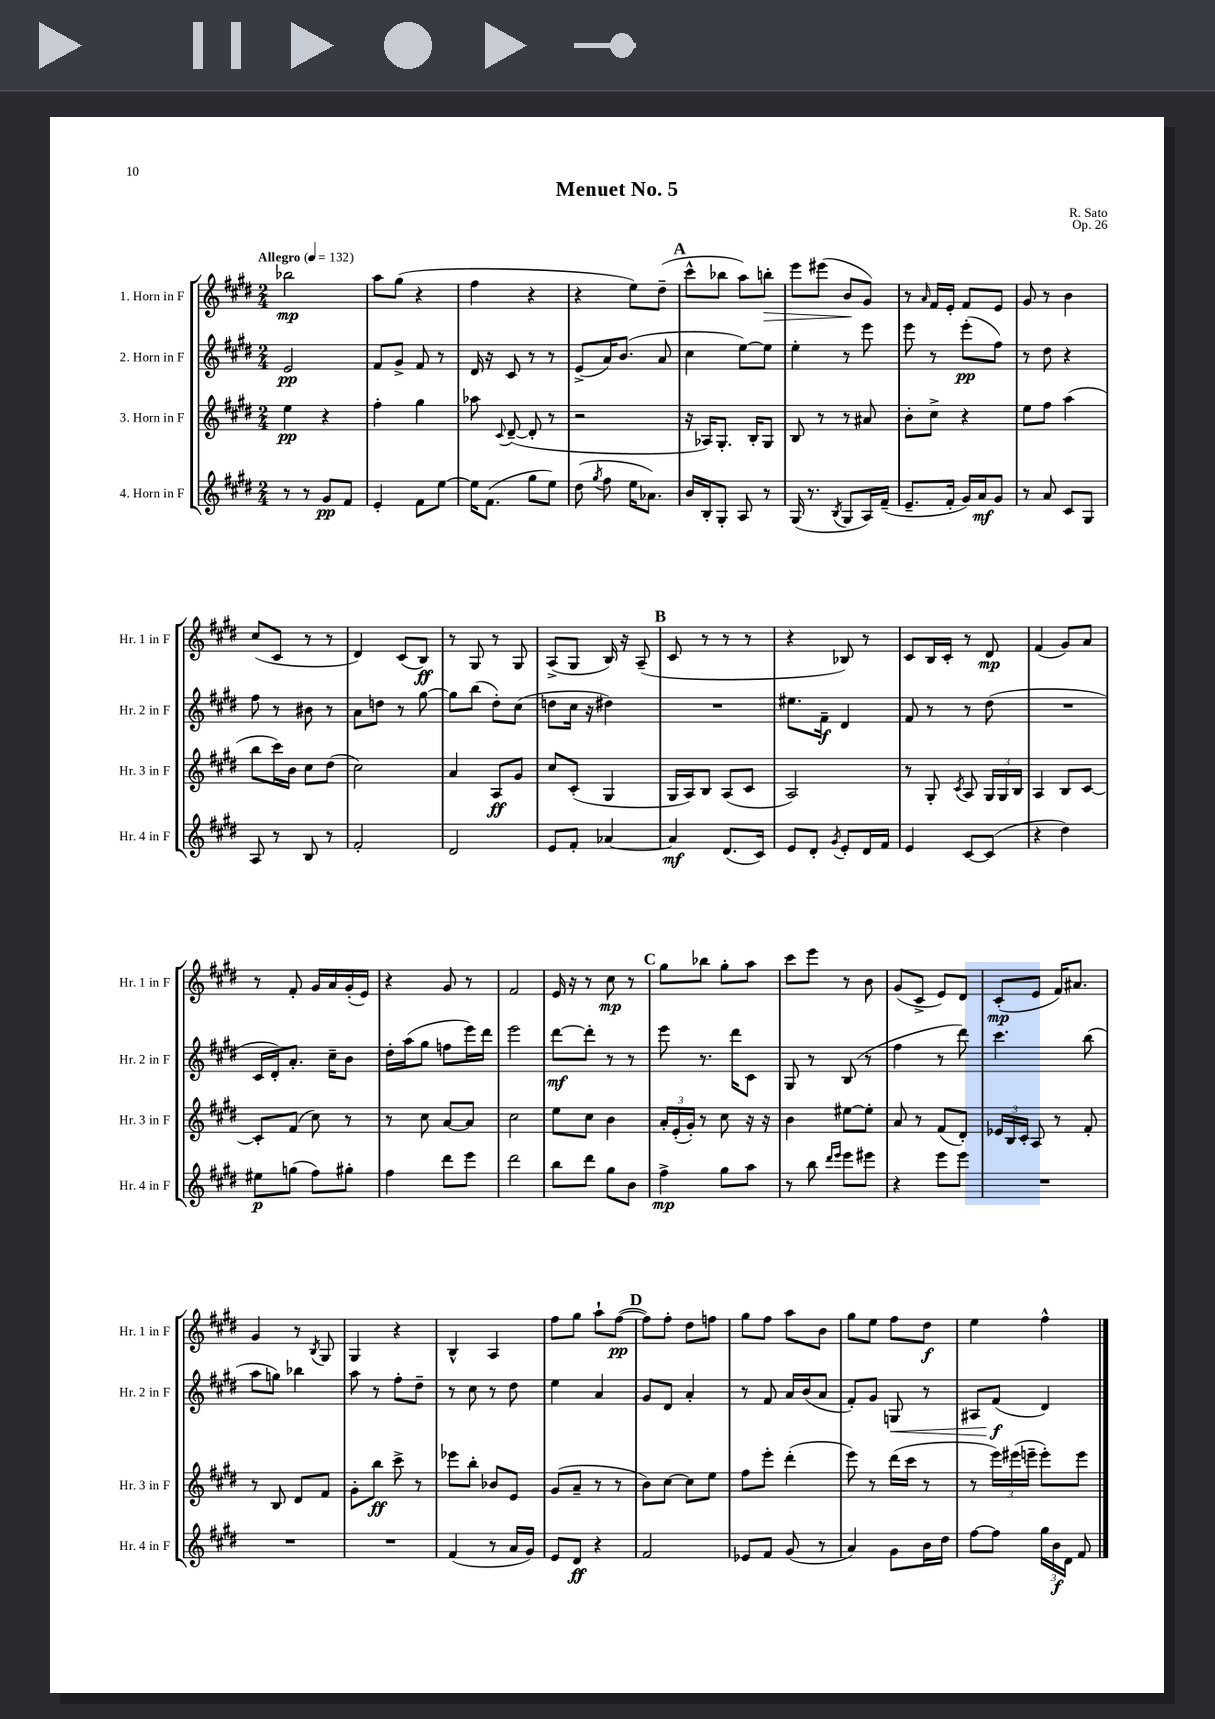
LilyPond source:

\header { title = "Menuet No. 5" composer = "R. Sato" opus = "Op. 26" }
<<
\new StaffGroup <<
\new Staff = "s0" \with { instrumentName = "1. Horn in F" shortInstrumentName = "Hr. 1 in F" } {
    \clef treble \key e \major \numericTimeSignature \time 2/4 \tempo "Allegro" 4 = 132
    \autoBeamOff bes''2\mp |
    a''8[ gis''8]( r4 |
    fis''4 r4 |
    r4 e''8[) dis''8]--( |
    \mark \markup { \bold "A" } cis'''8[-^ bes''8] a''8[) b''8]-.\> |
    e'''8[ eis'''8]( b'8[\! gis'8]) |
    r8 \grace { a'16 } fis'16[ e'16]-. fis'8[ e'8] |
    gis'8 r8 b'4 |
    cis''8[( cis'8] r8 r8 |
    dis'4) cis'8[( b8]\ff) |
    r8 gis8 r8 gis8 |
    a8[->( gis8] b16) r16 a8--( |
    \mark \markup { \bold "B" } cis'8 r8 r8 r8 |
    r4 bes8) r8 |
    cis'8[ b16 cis'16]-. r8 dis'8\mp |
    fis'4( gis'8[) a'8] |
    r8 fis'8-. gis'16[ a'16 gis'16-.( e'16]) |
    r4 gis'8 r8 |
    fis'2 |
    e'16 r16 r8 cis''8\mp r8 |
    \mark \markup { \bold "C" } gis''8[ bes''8] gis''8[-. a''8] |
    cis'''8[ e'''8] r8 b'8 |
    gis'8[( cis'8]-> e'8[) dis'8] |
    cis'8[-.\mp( e'8] fis'16[) ais'8.] |
    gis'4 r8 \acciaccatura { b8 } gis8 |
    gis4 r4 |
    b4-^ a4 |
    fis''8[ gis''8] a''8[-! fis''8]~\pp( |
    \mark \markup { \bold "D" } fis''8[) fis''8]-. dis''8[ f''8] |
    gis''8[ fis''8] a''8[ b'8] |
    gis''8[ e''8] fis''8[ dis''8]\f |
    e''4 fis''4-^ \bar "|." |
}
\new Staff = "s1" \with { instrumentName = "2. Horn in F" shortInstrumentName = "Hr. 2 in F" } {
    \clef treble \key e \major \numericTimeSignature \time 2/4
    \autoBeamOff e'2\pp |
    fis'8[ gis'8]-> fis'8 r8 |
    dis'16 r16 cis'8 r8 r8 |
    e'8[->( a'16) b'8.]( a'8 |
    \mark \markup { \bold "A" } cis''4 e''8[~) e''8] |
    e''4-. r8 e'''8 |
    e'''8 r8 e'''8[-.\pp( fis''8]) |
    r8 dis''8 r4 |
    fis''8 r8 bis'8 r8 |
    a'8[ d''8] r8 gis''8~ |
    gis''8[ b''8]( dis''8[-.) cis''8]( |
    d''8[ cis''16] r16 dis''4) |
    \mark \markup { \bold "B" } R2 |
    eis''8.[ fis'16]--\f dis'4 |
    fis'8 r8 r8 dis''8( |
    R2 |
    cis'16[ dis'16-.) a'8.]-. cis''16[-- b'8] |
    dis''16[-. a''16( gis''8] f''8[ e'''16) dis'''16] |
    e'''2 |
    dis'''8[~\mf dis'''8]-. r8 r8 |
    \mark \markup { \bold "C" } e'''8 r8. dis'''16[ cis'8] |
    gis8 r8 b8( r8 |
    fis''4 r8 dis'''8) |
    cis'''4. b''8( |
    a''8[ g''8]) bes''4 |
    a''8 r8 fis''8[-. dis''8]-- |
    r8 cis''8 r8 dis''8 |
    e''4 a'4 |
    \mark \markup { \bold "D" } gis'8[ dis'8] a'4-. |
    r8 fis'8 a'16[ b'16( a'8] |
    fis'8[-.) gis'8] g8\< r8 |
    ais8[ fis'8]\f\!( dis'4) \bar "|." |
}
\new Staff = "s2" \with { instrumentName = "3. Horn in F" shortInstrumentName = "Hr. 3 in F" } {
    \clef treble \key e \major \numericTimeSignature \time 2/4
    \autoBeamOff e''4\pp r4 |
    fis''4-. gis''4 |
    aes''8 \appoggiatura { cis'8 } dis'8~--( dis'8-. r8 |
    r2 |
    \mark \markup { \bold "A" } r16 aes16[) gis8.]-. b16[-. gis8] |
    b8 r8 r8 ais'8 |
    b'8[-. cis''8]-> r4 |
    e''8[ fis''8] a''4( |
    b''8[ cis'''16) b'16] cis''8[ dis''8]( |
    cis''2) |
    a'4 a8[\ff gis'8] |
    cis''8[ cis'8]-.( gis4 |
    \mark \markup { \bold "B" } gis16[ a16) b8] a8[( cis'8] |
    a2) |
    r8 gis8-. \acciaccatura { cis'8 } a8 \tuplet 3/2 { gis16[ gis16 b16] } |
    a4 b8[ cis'8]~ |
    cis'8[-. fis'8]( cis''8) r8 |
    r8 cis''8 a'8[~ a'8] |
    cis''2 |
    e''8[ cis''8] b'4 |
    \mark \markup { \bold "C" } \tuplet 3/2 { a'16[-. e'16-.( gis'16]-.) } r8 cis''8 r16 r16 |
    b'4 eis''8[~ eis''8]-. |
    a'8 r8 fis'8[( dis'8]-.) |
    \tuplet 3/2 { ees'16[ b16 cis'16]-. } a8 r8 fis'8-. |
    r8 b8 dis'8[ fis'8] |
    gis'8[-. b''8]\ff cis'''8-> r8 |
    ees'''8[ b''8]-. bes'8[ e'8] |
    gis'8[( a'8]-- r8 r8 |
    \mark \markup { \bold "D" } b'8[) cis''8]~ cis''8[ e''8] |
    fis''8[ e'''8]-. dis'''4-.( |
    e'''8) r8 dis'''16[( cis'''16] r8 |
    r8 \tuplet 3/2 { e'''16[) eis'''16( e'''16]-- } e'''8[-.) e'''8] \bar "|." |
}
\new Staff = "s3" \with { instrumentName = "4. Horn in F" shortInstrumentName = "Hr. 4 in F" } {
    \clef treble \key e \major \numericTimeSignature \time 2/4
    \autoBeamOff r8 r8 gis'8[\pp fis'8] |
    e'4-. fis'8[ e''8]~ |
    e''16[ fis'8.]( gis''8[ e''8]) |
    dis''8( \acciaccatura { gis''8 } fis''8 e''16[ aes'8.]) |
    \mark \markup { \bold "A" } b'16[ b16-. gis8]-. a8 r8 |
    gis16( r8. \acciaccatura { b8 } gis8[ a16) fis'16]--( |
    e'8.[-- fis'16]-. gis'16[) a'16\mf gis'8] |
    r8 a'8 cis'8[ gis8] |
    a8 r8 b8 r8 |
    fis'2-. |
    dis'2 |
    e'8[ fis'8]-. aes'4~ |
    \mark \markup { \bold "B" } aes'4\mf dis'8.[( cis'16]) |
    e'8[ dis'8]-. \acciaccatura { gis'8 } e'8[-. dis'16 fis'16] |
    e'4 cis'8[~ cis'8]( |
    r4 dis''4) |
    eis''8[\p g''8]( fis''8[) gis''8]-. |
    fis''4 dis'''8[ e'''8] |
    dis'''2 |
    b''8[ dis'''8] gis''8[ b'8] |
    \mark \markup { \bold "C" } fis''4->\mp gis''8[ a''8] |
    r8 b''8 \grace { dis'''16[ e'''16] } e'''8[ eis'''8] |
    r4 e'''8[ e'''8] |
    R2 |
    R2 |
    R2 |
    fis'4( r8 a'16[ gis'16]) |
    e'8[ dis'8]\ff r4 |
    \mark \markup { \bold "D" } fis'2 |
    ees'8[ fis'8] gis'8( r8 |
    a'4) gis'8[ b'16 dis''16] |
    fis''8[~ fis''8] \tuplet 3/2 { gis''16[ b'16\f dis'16] } fis'8 \bar "|." |
}
>>
>>
\layout { \context { \Score \remove "Bar_number_engraver" } }
